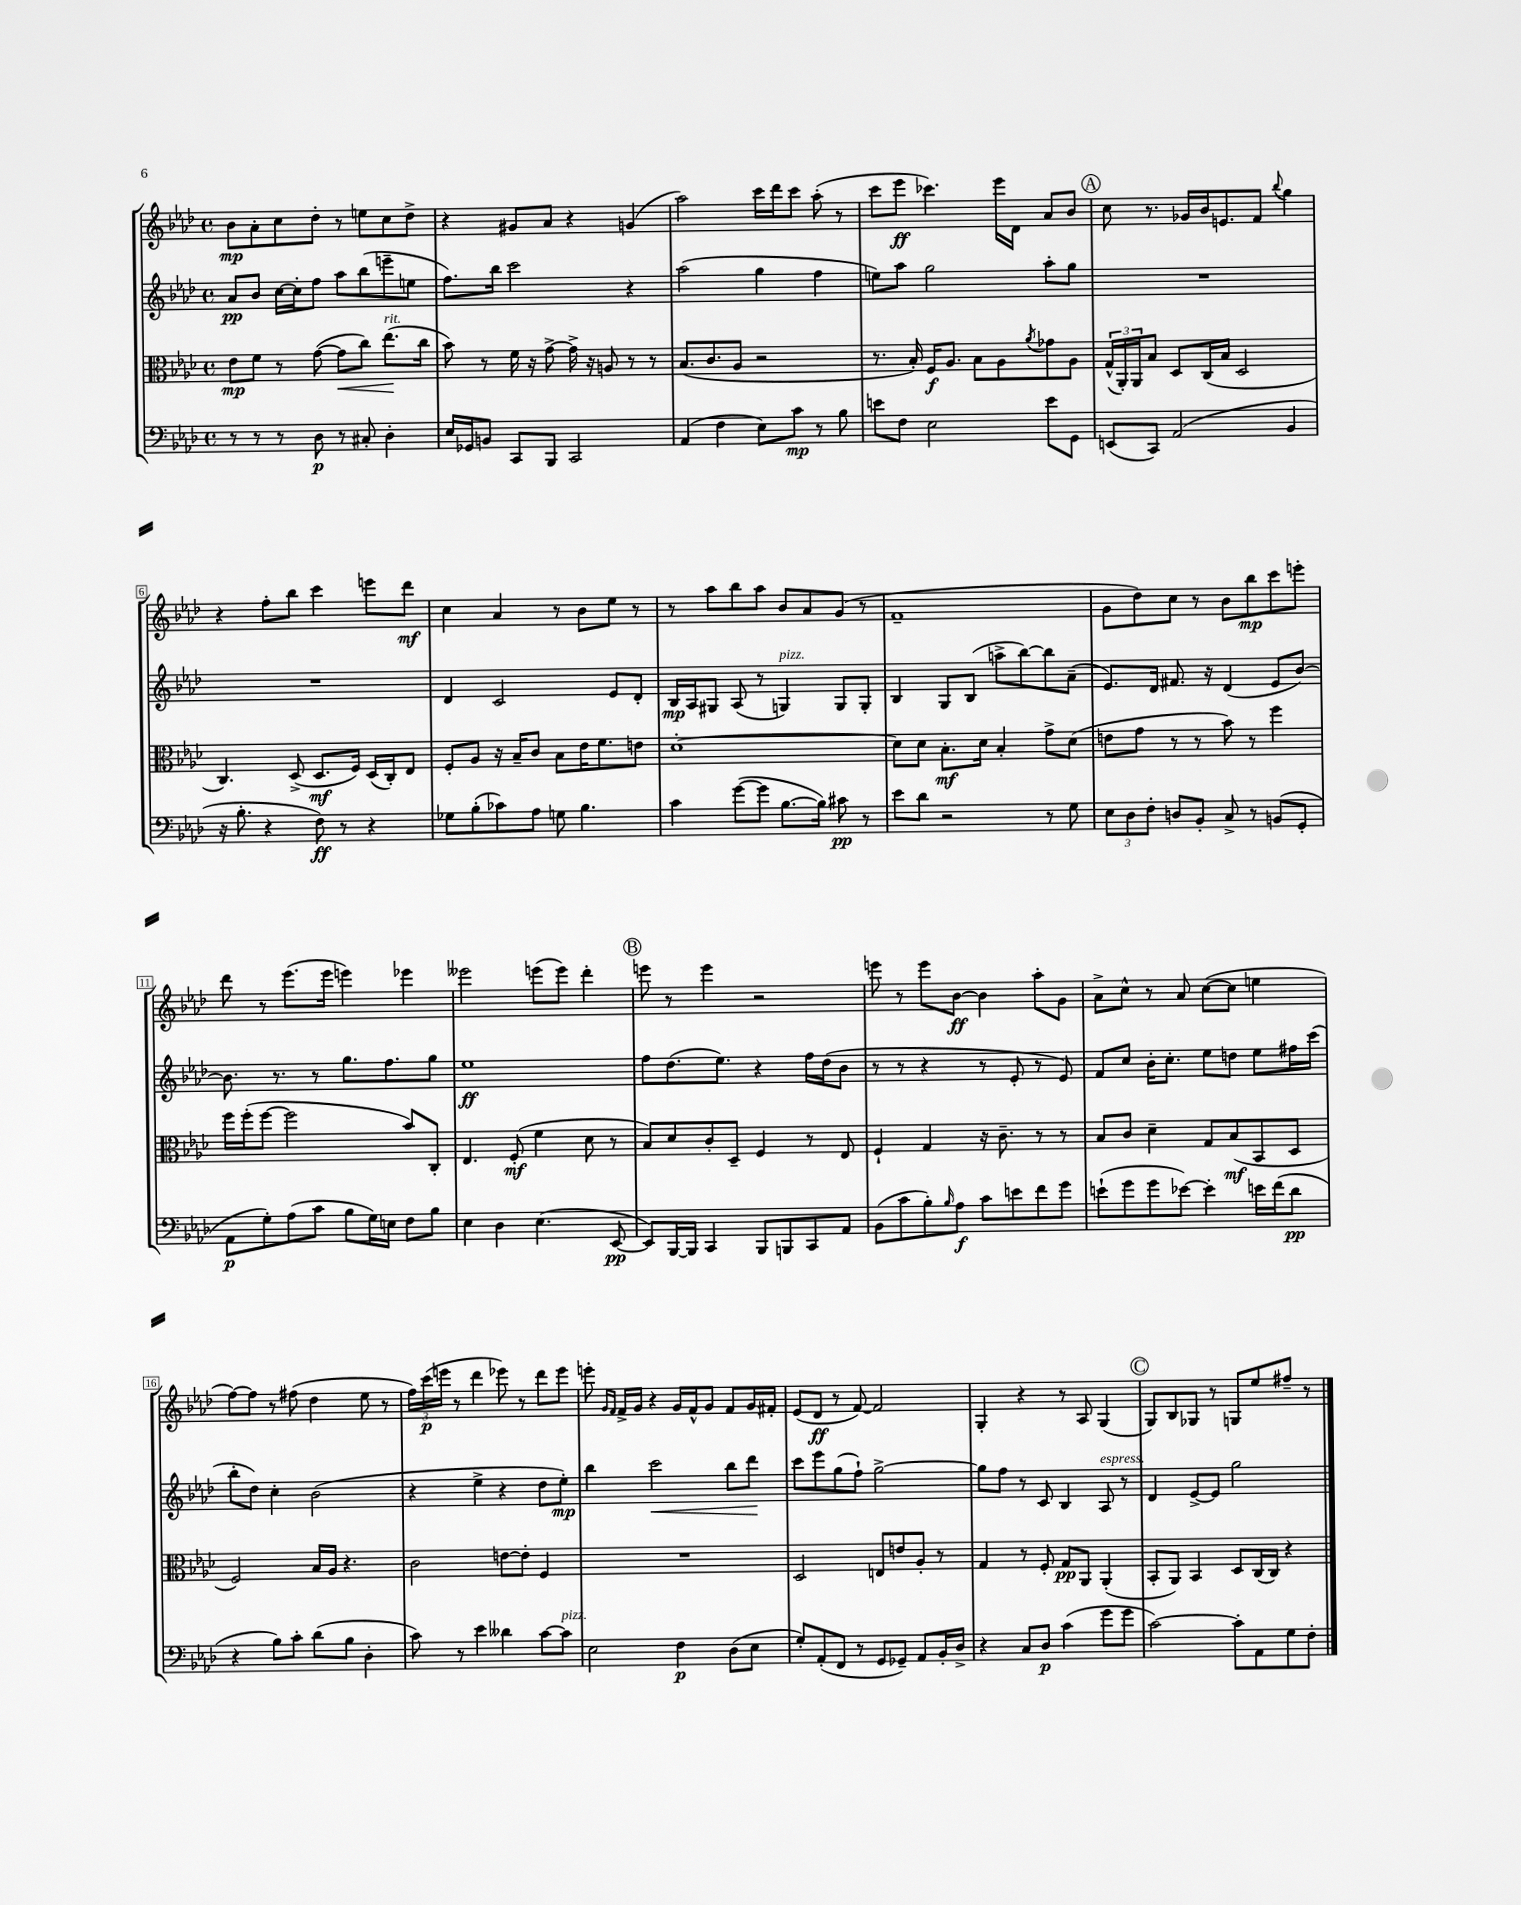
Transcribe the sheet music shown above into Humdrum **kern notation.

**kern	**kern	**kern	**kern
*staff4	*staff3	*staff2	*staff1
*clefF4	*clefC3	*clefG2	*clefG2
*k[b-e-a-d-]	*k[b-e-a-d-]	*k[b-e-a-d-]	*k[b-e-a-d-]
*M4/4	*M4/4	*M4/4	*M4/4
*met(c)	*met(c)	*met(c)	*met(c)
8r	8e-	8a-	8b-
8r	8f	8b-	8a-'
8r	8r	[16cc	8cc
.	.	16cc']	.
8D-	([8g	8ff	8dd-'
8r	8g]	8aa-	8r
8C#'	8cc)	(8bb-	8ee
4D-'	(8.ee-	8eee~	8cc
.	.	8ee	8dd-^
.	16cc	.	.
=	=	=	=
16E-	8b-)	8.ff)	4r
16GG-	.	.	.
8BB	8r	.	.
.	.	16bb-	.
8CC	16f	2ccc	8g#
.	16r	.	.
8BBB-	[8g^	.	8a-
2CC	16g^]	.	4r
.	16r	.	.
.	8A	.	.
.	8r	4r	(4g
.	8r	.	.
=	=	=	=
(4AA-	(8.B-	(2aa-	2aa-)
.	8.c	.	.
4F	.	.	.
.	8A-	.	.
8E-)	2r	4gg	16ccc
.	.	.	16ddd-
8c	.	.	8ccc
8r	.	4ff	(8aa-'
8B-	.	.	8r
=	=	=	=
8e	8.r	8ee)	8ccc
8F	.	8aa-	8eee-
.	16B-')	.	.
2E-	16F	2gg	4.ccc-)
.	8.A-	.	.
.	8B-	.	.
.	8A-	.	16eee-
.	.	.	16d-
.	8qa-	.	.
8e	8g-	8aa-'	8a-
8GG	8A-	8gg	8b-
=	=	=	=
(8EE	(24G^^	1r	8cc
.	24AA-')	.	.
.	24AA-	.	.
8CC)	8B-	.	8.r
(2AA-	8D-	.	.
.	.	.	16g-
.	(16C	.	16b-
.	16B-	.	8.e
.	2D-	.	.
.	.	.	8f
.	.	.	8qqbb-
4BB-	.	.	4gg
=	=	=	=
16r	4.C)	1r	4r
8.B-'	.	.	.
4r	.	.	8ff'
.	(8D-^	.	8bb-
8F)	8.D-	.	4ccc
8r	.	.	.
.	16F)	.	.
4r	(16D-	.	8eee
.	16C')	.	.
.	8E-	.	8ddd-
=	=	=	=
8G-	8F'	4d-	4cc
(8B-'	8A-	.	.
8c-)	16r	2c	4a-
.	16B-~	.	.
8A-	8c	.	.
8G	8B-	.	8r
4.B-	16e-	.	8b-
.	8.f	.	.
.	.	8e-	8ee-
.	8e	8d-'	8r
=	=	=	=
4c	[1d-'	16B-	8r
.	.	16A-	.
.	.	8G#	8aa-
([8g	.	(8A-	8bb-
8g]	.	8r	8aa-
[8.B-	.	4G)	8b-
.	.	.	8a-
16B-])	.	.	.
8c#	.	8G	(8g
8r	.	8G'	8r
=	=	=	=
8e-	8d-]	4B-	1f~
8d-	8d-	.	.
2r	8.B-'	8G	.
.	.	(8B-	.
.	16d-	.	.
.	4B-'	8aa^	.
.	.	[8bb-)	.
8r	8g^	8bb-]	.
8G	(8d-	(8a-~	.
=	=	=	=
12E-	8e	8.e-)	8g
12D-	.	.	.
.	8g	.	8dd-)
12F'	.	.	.
.	.	16d-	.
8D	8r	8.f#	8cc
8BB-'	8r	.	8r
.	.	16r	.
8C^	8b-)	(4d-	8b-
8r	8r	.	8bb-
(8BB	4ff	8e-	8ccc
8GG'	.	[8b-)	8eee'
=	=	=	=
8AA-	16ff	8.b-]	8ddd-
.	(16ff'	.	.
8G')	[8ff	.	8r
.	.	8.r	.
(8A-	2ff]	.	(8.eee-
8c	.	8r	.
.	.	.	16eee-
8B-	.	8.gg	4eee)
16G)	.	.	.
16E	.	8.ff	.
8F	8b-)	.	4eee-
8B-	8C'	8gg	.
=	=	=	=
4E-	4.E-	1ee-	2eee--
4D-	.	.	.
.	(8F'	.	.
(4.E-	4f	.	(8eee
.	.	.	8eee)
.	8d-	.	4ddd-'
[8EE-	8r	.	.
=	=	=	=
8EE-])	8B-)	8ff	8eee
[16BBB-	8d-	(8.dd-	8r
16BBB-]	.	.	.
4CC	8c'	.	4eee
.	.	8.ee-)	.
.	8D-~	.	.
8BBB-	4F	4r	2r
8BBB	.	.	.
8CC	8r	16ff	.
.	.	(16dd-	.
8AA-	8E-	8b-	.
=	=	=	=
(8BB-	4F`	8r	8eee
8c	.	8r	8r
8B-')	4G	4r	8eee
16qqB-	.	.	.
8A-	.	.	[8b-
8c	16r	8r	4b-]
.	8.c~	.	.
8e	.	8e-'	.
8f	8r	8r	8aa-'
8g	8r	8e-)	8g
=	=	=	=
(8e`	8B-	8f	8a-^
8g	8c	8cc	8cc^^
8g	4d-~	16b-'	8r
.	.	8.cc'	.
[8e-)	.	.	8a-
4e-']	8G	8ee-	([8cc
.	(8B-	8dd	8cc]
16e	8BB-	8ee-	4ee
(16f	.	.	.
8d-	8D-	16ff#	.
.	.	(16ccc	.
=	=	=	=
4r	2F)	8bb-'	[8ff)
.	.	8dd-)	8ff]
8B-)	.	4cc'	8r
8c'	.	.	(8ff#
(8d-	16B-	(2b-	4dd-
.	16A-	.	.
8B-	4.r	.	.
4D-'	.	.	8ee-
.	.	.	8r
=	=	=	=
8c)	2c	4r	24ff)
.	.	.	(24ccc
.	.	.	24eee
8r	.	.	8r
4e-	.	4ee-^	4ddd-
4d--	[8e	4r	8eee-)
.	8e']	.	8r
[8c	4F	8dd-	8ddd-
8c]	.	8ee-')	8eee-
=	=	=	=
2E-	1r	4bb-	8eee'
.	.	.	16qqg
.	.	.	16qqf
.	.	.	16f^
.	.	.	16g
.	.	2ccc	4r
4F	.	.	16g
.	.	.	16f^^
.	.	.	8g
(8D-	.	8bb-	8f
8E-	.	8ddd-	16g
.	.	.	16f#'
=	=	=	=
8G')	2D-	8ccc	(8e-
(8AA-'	.	8eee-	8d-
8FF	.	(8gg	8r
8r	.	8ff`)	[8f)
8GG	8E	[2gg^	2f]
8GG-~)	8e	.	.
8AA-	8A-'	.	.
16BB-'	8r	.	.
16D-^	.	.	.
=	=	=	=
4r	4G	8gg]	4G'
.	.	8ff	.
8C	8r	8r	4r
8D-	8F'	8c	.
(4c	8G	4B-	8r
.	8AA-	.	8A-
8g	(4AA-'	8A-	(4G
8g	.	8r	.
=	=	=	=
[2c)	8BB-'	4d-	8G)
.	8AA-)	.	8B-
.	4BB-	[8e-^	8G-
.	.	8e-]	8r
8c']	8D-	2gg	8G
8AA-	(16C	.	8ee-
.	16C)	.	.
8G	4r	.	8ff#~
8F'	.	.	8r
==	==	==	==
*-	*-	*-	*-
